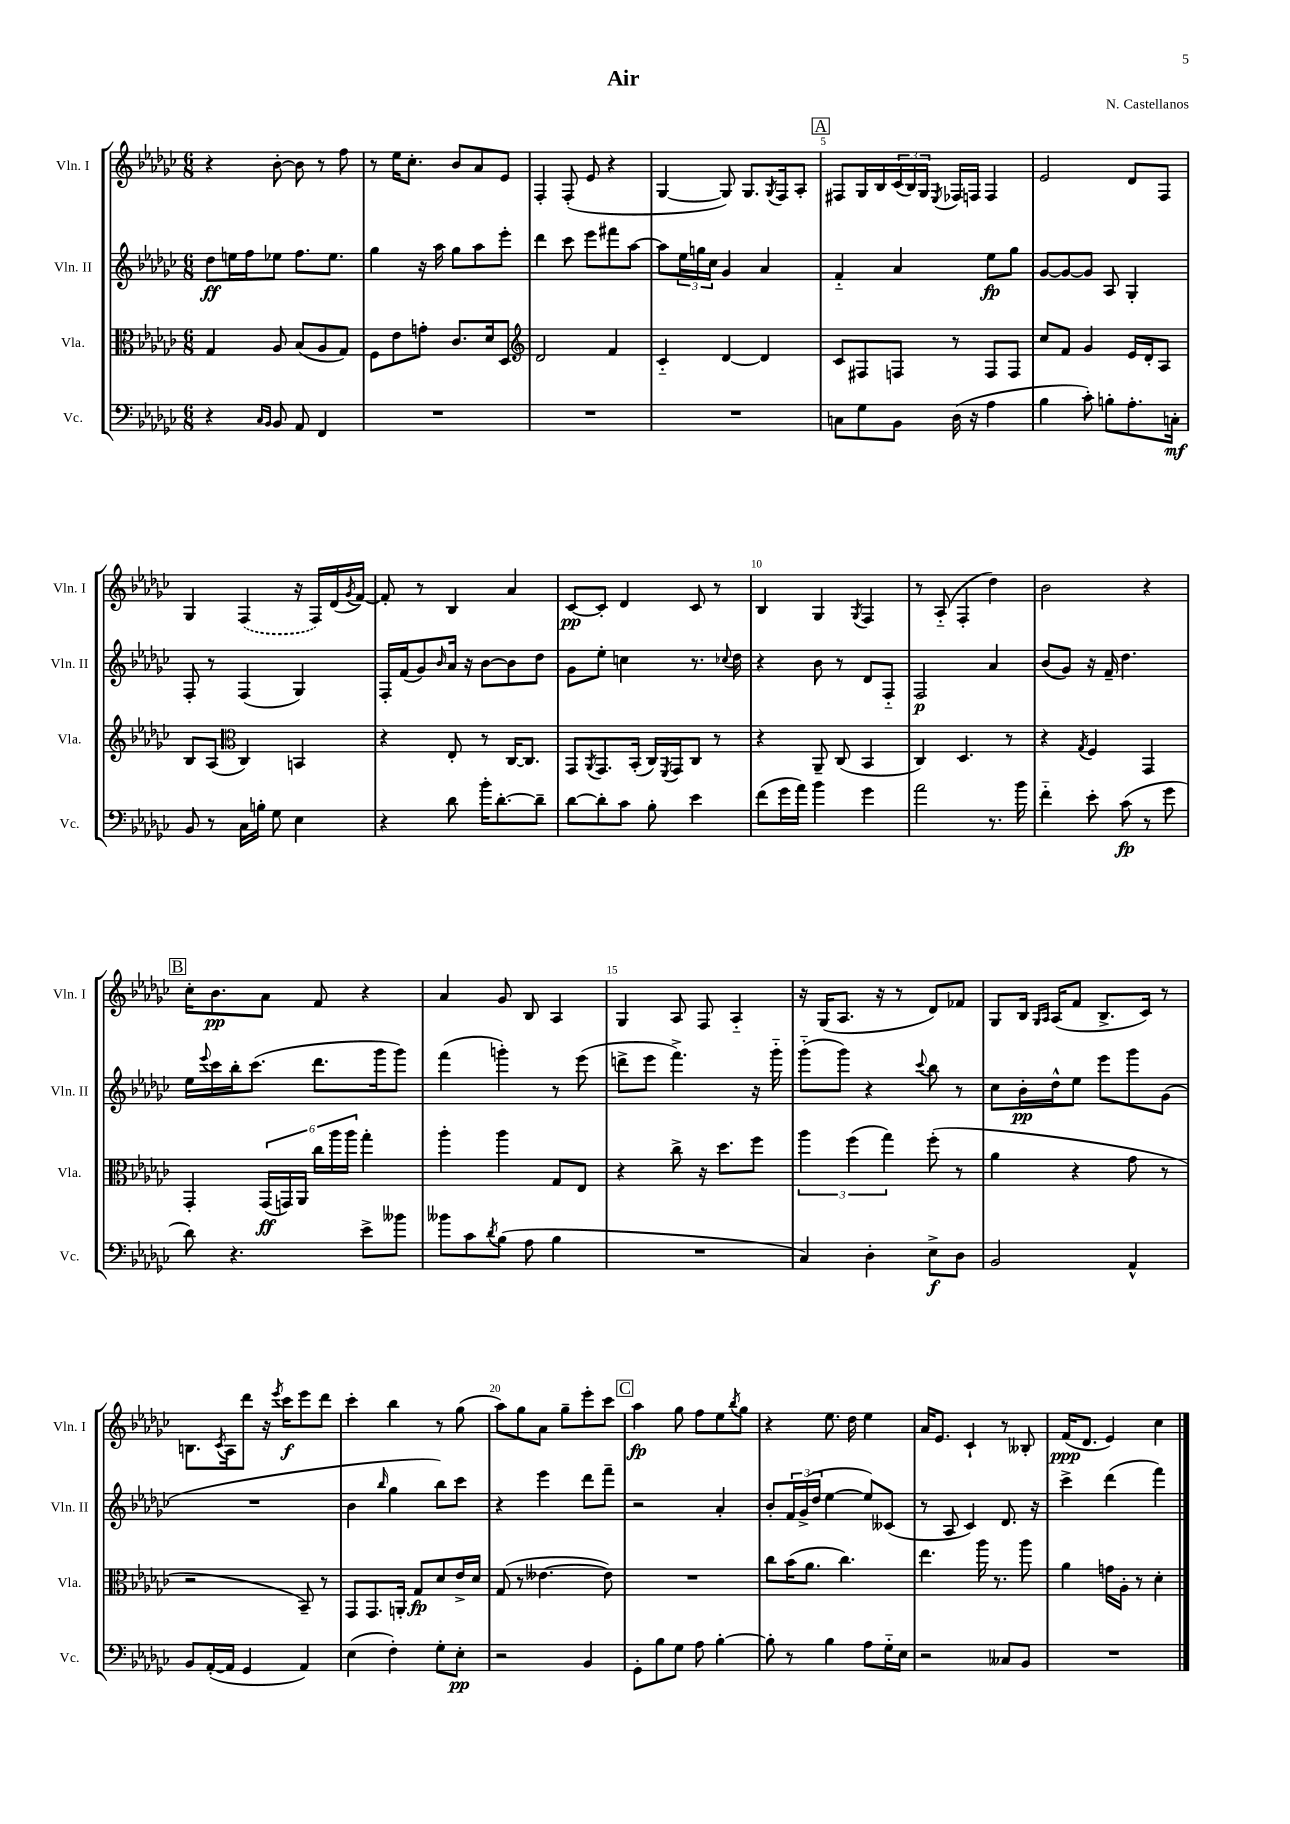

**kern	**kern	**kern	**kern
*staff4	*staff3	*staff2	*staff1
*clefF4	*clefC3	*clefG2	*clefG2
*k[b-e-a-d-g-c-]	*k[b-e-a-d-g-c-]	*k[b-e-a-d-g-c-]	*k[b-e-a-d-g-c-]
*M6/8	*M6/8	*M6/8	*M6/8
4r	4G-	8dd-	4r
.	.	16ee	.
.	.	16ff	.
16qqC-	.	.	.
16qqBB-	.	.	.
8BB-	8A-	8ee-	[8b-'
8AA-	(8B-	8.ff	8b-]
4FF	8A-	.	8r
.	.	8.ee-	.
.	8G-)	.	8ff
=	=	=	=
2.r	8F	4gg-	8r
.	8e-	.	16ee-
.	.	.	8.cc-'
.	8g'	16r	.
.	.	16aa-	.
.	8.c-	8gg-	8b-
.	.	8aa-	8a-
.	16d-	.	.
.	8D-	8eee-'	8e-
=	=	=	=
*	*clefG2	*	*
2.r	2d-	4ddd-	4F'
.	.	8ccc-	(8F'
.	.	8eee-	8e-
.	4f	8fff#	4r
.	.	[8aa-	.
=	=	=	=
2.r	4c-'~	8aa-]	[4G-
.	.	24ee-	.
.	.	24gg	.
.	.	24cc-	.
.	[4d-	4g-	8G-])
.	.	.	8.G-
.	4d-]	4a-	.
.	.	.	8qG-
.	.	.	16F
.	.	.	8A-'
=	=	=	=
8C	8c-	4f'~	8F#
8G-	8F#	.	16G-
.	.	.	16B-
8BB-	8F	4a-	(24c-
.	.	.	24B-)
.	.	.	24G-
.	.	.	8qE-
(16D-	8r	.	16F-
16r	.	.	16F
4A-	8F	8ee-	4F
.	8F	8gg-	.
=	=	=	=
4B-	8cc-	[8g-	2e-
.	8f	8g-_	.
8c-')	4g-	8g-]	.
8B'	.	8A-	.
8.A-'	16e-	4G-'	8d-
.	16d-'	.	.
.	8A-	.	8F
16C'	.	.	.
=	=	=	=
8BB-	8B-	8F'	4G-
8r	(8A-	8r	.
*	*clefC3	*	*
16C-	4C-)	(4F	(4F
16B'	.	.	.
8G-	.	.	.
4E-	4BB	4G-)	16r
.	.	.	16F)
.	.	.	(16d-
.	.	.	8qg-
.	.	.	[16f)
=	=	=	=
4r	4r	16F'	8f']
.	.	(16f	.
.	.	8g-)	8r
.	.	16qqb-	.
8d-	8E-'	16a-	4B-
.	.	16r	.
16b-'	8r	[8b-	.
[8.d-'	.	.	.
.	[16C-	8b-]	4a-
.	8.C-]	.	.
8d-~]	.	8dd-	.
=	=	=	=
[8d-	8GG-	8g-	[8c-
.	8qAA-	.	.
8d-']	8.GG-	8ee-'	8c-']
8c-	.	4cc	4d-
.	(16BB-'	.	.
8B-'	16C-)	.	.
.	8qFF	.	.
.	16GG-	.	.
4e-	8C-	8.r	8c-
.	8r	.	8r
.	.	8qqcc-	.
.	.	16dd-	.
=	=	=	=
(8f	4r	4r	4B-
16g-	.	.	.
16a-)	.	.	.
4b-	8AA-~	8b-	4G-
.	(8C-	8r	.
.	.	.	8qG-
4g-	4BB-	8d-	4F
.	.	8F'~	.
=	=	=	=
2a-	4C-)	2F	8r
.	.	.	(8A-'~
.	4.D-	.	4F'
8.r	.	4a-	4dd-)
.	8r	.	.
16b-	.	.	.
=	=	=	=
4f'~	4r	(8b-	2b-
.	.	8g-)	.
.	8qG-	.	.
8e-'	4F	16r	.
.	.	16f~	.
(8c-	.	4.dd-	.
8r	4GG-	.	4r
8g-	.	.	.
=	=	=	=
8d-)	4GG-'	16ee-	16cc-'
.	.	8qqeee-	.
.	.	16ccc-	8.b-
4.r	.	16bb-'	.
.	.	(8.ccc-	.
.	(24GG-	.	8a-
.	24GG)	.	.
.	24AA-	.	.
.	24cc-	8.ddd-	8f
.	24aa-	.	.
.	24aa-	.	.
8e-^	4gg-'	.	4r
.	.	16ggg-	.
8b--	.	8ggg-)	.
=	=	=	=
8b--	4aa-'	(4fff	4a-
8c-	.	.	.
8qd-	.	.	.
(8B-	4aa-	4ggg')	8g-
8A-	.	.	8B-
4B-	8G-	8r	4A-
.	8E-	(8eee-	.
=	=	=	=
2.r	4r	8ddd^	4G-
.	.	8eee-	.
.	8cc-^	4.fff^)	8A-
.	16r	.	8F
.	8.dd-	.	.
.	.	.	4A-'~
.	8ff	16r	.
.	.	16ggg-'~	.
=	=	=	=
4C-)	6aa-	(8ggg-'~	16r
.	.	.	(16G-
.	.	8ggg-)	8.A-
.	(6ff	.	.
4D-'	.	4r	.
.	.	.	16r
.	6gg-)	.	.
.	.	.	8r
.	.	8qqccc-	.
8E-^	(8ff'	8bb-	8d-)
8D-	8r	8r	8f-
=	=	=	=
2BB-	4a-	8cc-	8G-
.	.	16b-'	16B-
.	.	.	16qqG-
.	.	.	16qqA-
.	.	16dd-^^	(16A-
.	4r	8ee-	8f
.	.	8eee-	8.B-^
4AA-^^	8g-	8ggg-	.
.	.	.	16c-)
.	8r	(8g-	8r
=	=	=	=
8BB-	2r	2.r	8.B
([16AA-'	.	.	.
.	.	.	8qc-
16AA-]	.	.	16A-
4GG-	.	.	8ddd-
.	.	.	16r
.	.	.	8qeee-
.	.	.	16ccc-
4AA-)	8BB-~)	.	8eee-
.	8r	.	8ddd-
=	=	=	=
(4E-	8GG-	4b-	4ccc-'
.	8.GG-	.	.
.	.	16qqbb-	.
4F')	.	4gg-	4bb-
.	16AA'	.	.
.	8G-	.	.
8G-'	8d-	8bb-)	8r
8E-'	16e-^	8ccc-	(8gg-
.	16d-	.	.
=	=	=	=
2r	(8G-	4r	8aa-)
.	8r	.	8gg-
.	[4.e--	4eee-	8a-
.	.	.	8gg-~
4BB-	.	8ddd-	8eee-'
.	8e--])	8fff~	8ccc-
=	=	=	=
8GG-'	2.r	2r	4aa-
8B-	.	.	.
8G-	.	.	8gg-
8A-	.	.	8ff
[4B-'	.	4a-'	8ee-
.	.	.	8qbb-
.	.	.	8gg-
=	=	=	=
8B-']	8cc-	8b-'	4r
8r	(16b-	24f	.
.	.	(24g-^	.
.	8.a-	.	.
.	.	24dd-	.
4B-	.	[4ee-	8.ee-
.	4.cc-)	.	.
.	.	.	16dd-
8A-	.	8ee-])	4ee-
16G-'~	.	(8c--	.
16E-	.	.	.
=	=	=	=
2r	4.ee-	8r	16a-
.	.	.	8.e-
.	.	8A-	.
.	.	4c-)	4c-`
.	16aa-	.	.
.	8.r	.	.
8C--	.	8.d-	8r
8BB-	8aa-	.	8B--'
.	.	16r	.
=	=	=	=
2.r	4a-	4ccc-^	(16f
.	.	.	8.d-
.	16g	(4ddd-	4e-)
.	16A-'	.	.
.	8r	.	.
.	4d-'	4fff)	4cc-
==	==	==	==
*-	*-	*-	*-
